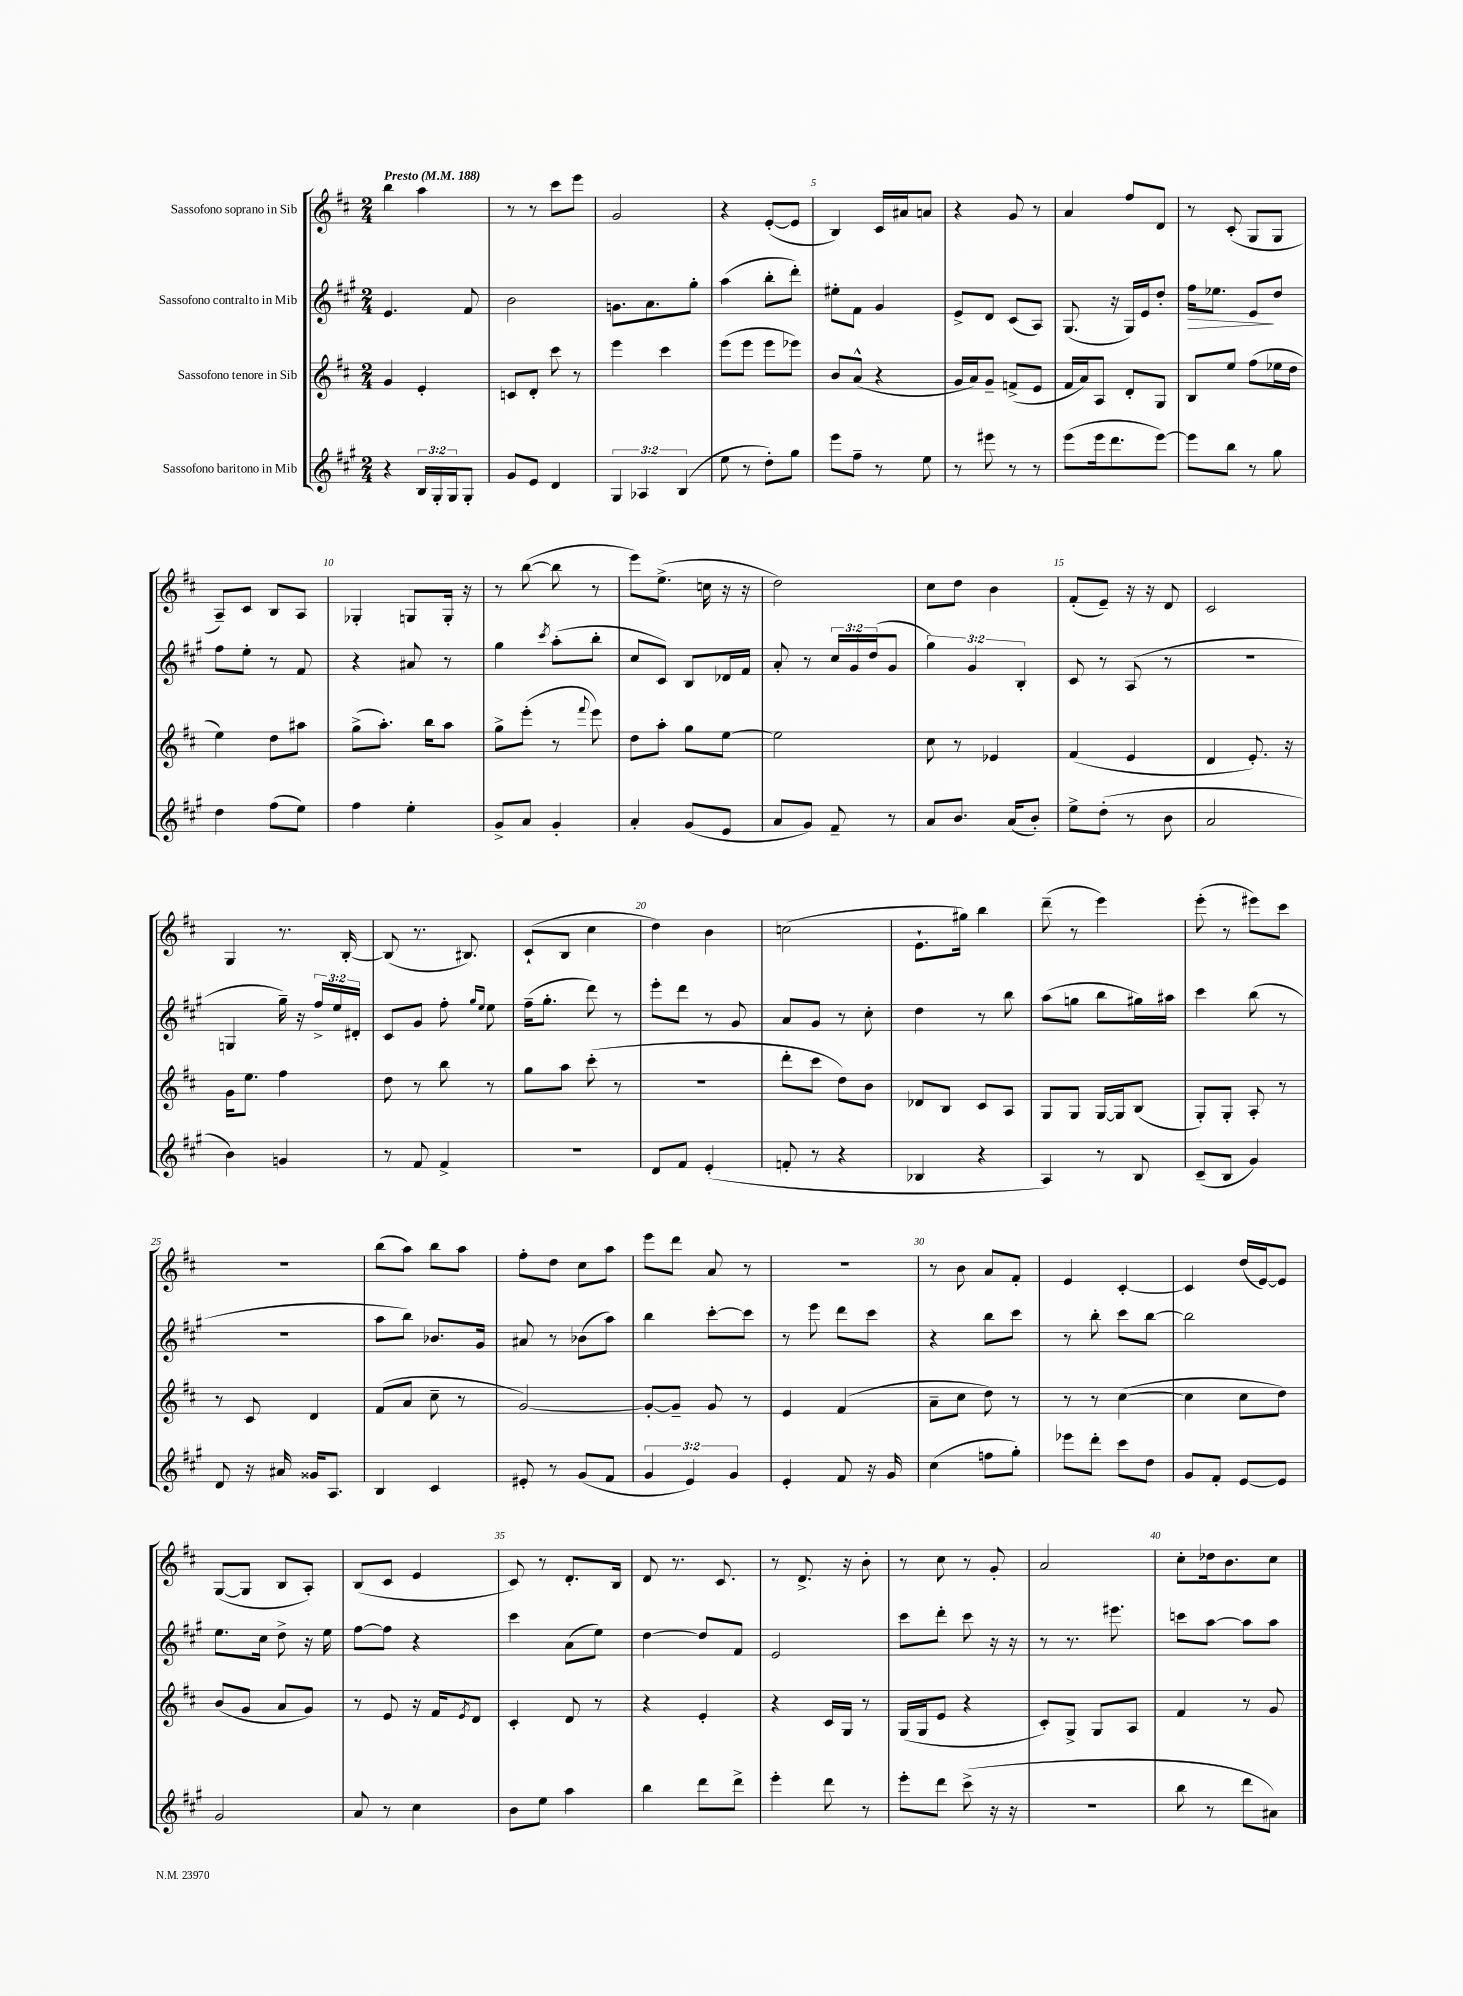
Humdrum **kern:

**kern	**kern	**kern	**kern
*staff4	*staff3	*staff2	*staff1
*clefG2	*clefG2	*clefG2	*clefG2
*k[f#c#g#]	*k[f#c#]	*k[f#c#g#]	*k[f#c#]
*M2/4	*M2/4	*M2/4	*M2/4
*MM188	*MM188	*MM188	*MM188
4r	4g	4.e	4bb
24B	4e'	.	4aa
24G#'	.	.	.
24G#	.	.	.
8G#'	.	8f#	.
=	=	=	=
8g#	8c	2b	8r
8e	8d'	.	8r
4d	8ccc#	.	8ccc#
.	8r	.	8eee
=	=	=	=
6G#	4eee	8.g	2g
6A-	.	.	.
.	.	8.a	.
.	4ccc#	.	.
(6B	.	.	.
.	.	8gg#'	.
=	=	=	=
8ee	(8eee	(4aa	4r
8r	8eee	.	.
8dd')	8eee	8bb'	([8e'
8gg#	8eee-)	8ddd')	8e]
=	=	=	=
8eee	8b	8ee#'	4B)
8ff#~	(8a^^	8f#	.
8r	4r	4g#	16c#
.	.	.	16a#
8ee	.	.	8a
=	=	=	=
8r	16g	8e^	4r
.	16a)	.	.
8eee#	8g~	8d	.
8r	(8f^	(8c#	8g
8r	8e	8A)	8r
=	=	=	=
(8eee	16f#	(8.G#	4a
.	16a)	.	.
16eee	8A	.	.
8.ddd	.	16r	.
.	8d'	16G#)	8ff#
.	.	16e	.
[8eee)	8G	8dd'	8d
=	=	=	=
8eee]	8B	16ff#	8r
.	.	8.ee-	.
8bb	8ee	.	(8c#'
8r	(8ff#	8e	8G
8gg#	16ee-	8dd	8G
.	16dd	.	.
=	=	=	=
4dd	4ee)	8ff#	8A~)
.	.	8ee'	8c#
(8ff#	8dd	8r	8B
8ee)	8aa#	8f#	8A
=	=	=	=
4ff#	(8gg^	4r	4G-'
.	8.aa')	.	.
4ee'	.	8a#	8G
.	16bb	.	.
.	8aa	8r	16G'
.	.	.	16r
=	=	=	=
8g#^	8gg^	4gg#	8r
8a	(8eee'	.	([8bb
.	.	8qccc#	.
4g#'	8r	(8aa'	8bb]
.	8qqfff#	.	.
.	8eee)	8bb'	8r
=	=	=	=
4a'	8dd	8cc#	8eee)
.	8aa'	8c#)	(8.ee^
(8g#	8gg	8B	.
.	.	.	16cc
8e	[8ee	16d-	16r
.	.	16f#	16r
=	=	=	=
8a	2ee]	8a'	2dd)
8g#)	.	8r	.
8f#~	.	24cc#	.
.	.	24g#	.
.	.	(24dd	.
8r	.	8g#	.
=	=	=	=
8a	8cc#	6gg#)	8cc#
8.b	8r	.	8dd
.	.	6g#	.
.	4e-	.	4b
(16a	.	.	.
.	.	6B'	.
8b')	.	.	.
=	=	=	=
8ee^	(4f#	8c#	(8f#'
(8dd'	.	8r	8e~)
8r	4e	(8A	16r
.	.	.	16r
8b	.	8r	8d
=	=	=	=
2a	4d	2r	2c#
.	8.e')	.	.
.	16r	.	.
=	=	=	=
4b)	16g	4G	4G
.	8.ee	.	.
4g	4ff#	16gg#~)	8.r
.	.	16r	.
.	.	24ff#^	.
.	.	24ee	.
.	.	.	[16B'
.	.	24d#'	.
=	=	=	=
8r	8dd	8c#	(8B]
8f#	8r	8g#	8.r
4f#^	8bb	8ff#'	.
.	.	.	8.B#)
.	.	16qqgg#	.
.	.	16qqee	.
.	8r	8ee	.
=	=	=	=
2r	8gg	(16ff#~	(8c#`
.	.	8.gg#'	.
.	8aa	.	8B
.	(8ccc#'	8ddd)	4cc#
.	8r	8r	.
=	=	=	=
8d	2r	8eee'	4dd)
8f#	.	8ddd	.
(4e'	.	8r	4b
.	.	8g#	.
=	=	=	=
8f'	8ddd'	8a	(2cc
8r	8ccc#	8g#	.
4r	8dd)	8r	.
.	8b	8cc#'	.
=	=	=	=
4B-	8d-	4dd	8.e`
.	8B	.	.
.	.	.	16gg#)
4r	8c#	8r	4bb
.	8A	8bb	.
=	=	=	=
4A)	8G	(8aa	(8ddd~
.	8G	8gg	8r
8r	[16G	8bb	4eee)
.	16G]	.	.
8B	(8B	16gg#)	.
.	.	16aa#	.
=	=	=	=
(8c#~	8G')	4ccc#	(8eee'
8B	8G'	.	8r
4g#)	8A'	(8bb	8eee#)
.	8r	8r	8ccc#
=	=	=	=
8d	8r	2r	2r
16r	8c#	.	.
16a#	.	.	.
16g##	4d	.	.
8.A	.	.	.
=	=	=	=
4B	(8f#	8aa	(8bb
.	8a	8bb)	8aa)
4c#	8cc#~	8.b-	8bb
.	8r	.	8aa
.	.	16g#	.
=	=	=	=
8e#'	[2g)	8a#	8ff#'
8r	.	8r	8dd
(8g#	.	(8b-	8cc#
8f#	.	8aa)	8aa
=	=	=	=
6g#	8g'_	4bb	8eee
.	8g~]	.	8ddd
6e)	.	.	.
.	8g	[8ccc#'	8a
6g#	.	.	.
.	8r	8ccc#]	8r
=	=	=	=
4e'	4e	8r	2r
.	.	8eee	.
8f#	(4f#	8ddd	.
16r	.	8ccc#	.
16g#	.	.	.
=	=	=	=
(4cc#	8a~	4r	8r
.	8cc#	.	8b
8ff	8dd)	8bb	8a
8gg#')	8r	8ccc#	8f#'
=	=	=	=
8eee-	8r	8r	4e
8ddd'	8r	8bb'	.
8ccc#	([4cc#	8ccc#	[4c#'
8dd	.	[8bb	.
=	=	=	=
8g#	4cc#]	2bb]	4c#]
8f#'	.	.	.
[8e	8cc#	.	(16dd
.	.	.	[16e)
8e]	8dd)	.	8e]
=	=	=	=
2g#	(8b	8.ee	([8G
.	8g	.	8G]
.	.	16cc#	.
.	8a	8dd^	8B
.	8g)	16r	8A')
.	.	16ee	.
=	=	=	=
8a	8r	[8ff#	(8B
8r	8e	8ff#]	8c#
4cc#	16r	4r	4e
.	16f#	.	.
.	8qe	.	.
.	8d	.	.
=	=	=	=
8b	4c#'	4ccc#	8c#)
8ee	.	.	8r
4aa	8d	(8a	8.d'
.	8r	8ee)	.
.	.	.	16B
=	=	=	=
4bb	4r	[4dd	8d
.	.	.	8.r
8ddd	4e'	8dd]	.
.	.	.	8.c#
8ddd^	.	8f#	.
=	=	=	=
4eee'	4r	2e	8r
.	.	.	8.d^
8ddd	16c#	.	.
.	16G	.	16r
8r	8r	.	8b'
=	=	=	=
8eee'	(16G	8ccc#	8r
.	16G	.	.
8ddd	8e	8ddd'	8cc#
(8ccc#^	4r	8ccc#	8r
16r	.	16r	8g'
16r	.	16r	.
=	=	=	=
2r	8c#')	8r	2a
.	8G^	8.r	.
.	8G	.	.
.	.	8.eee#	.
.	8A	.	.
=	=	=	=
8bb	4f#	8ccc	8cc#'
8r	.	[8aa	16dd-
.	.	.	8.b
8ddd	8r	8aa]	.
8a#)	8g	8aa	8cc#
==	==	==	==
*-	*-	*-	*-
